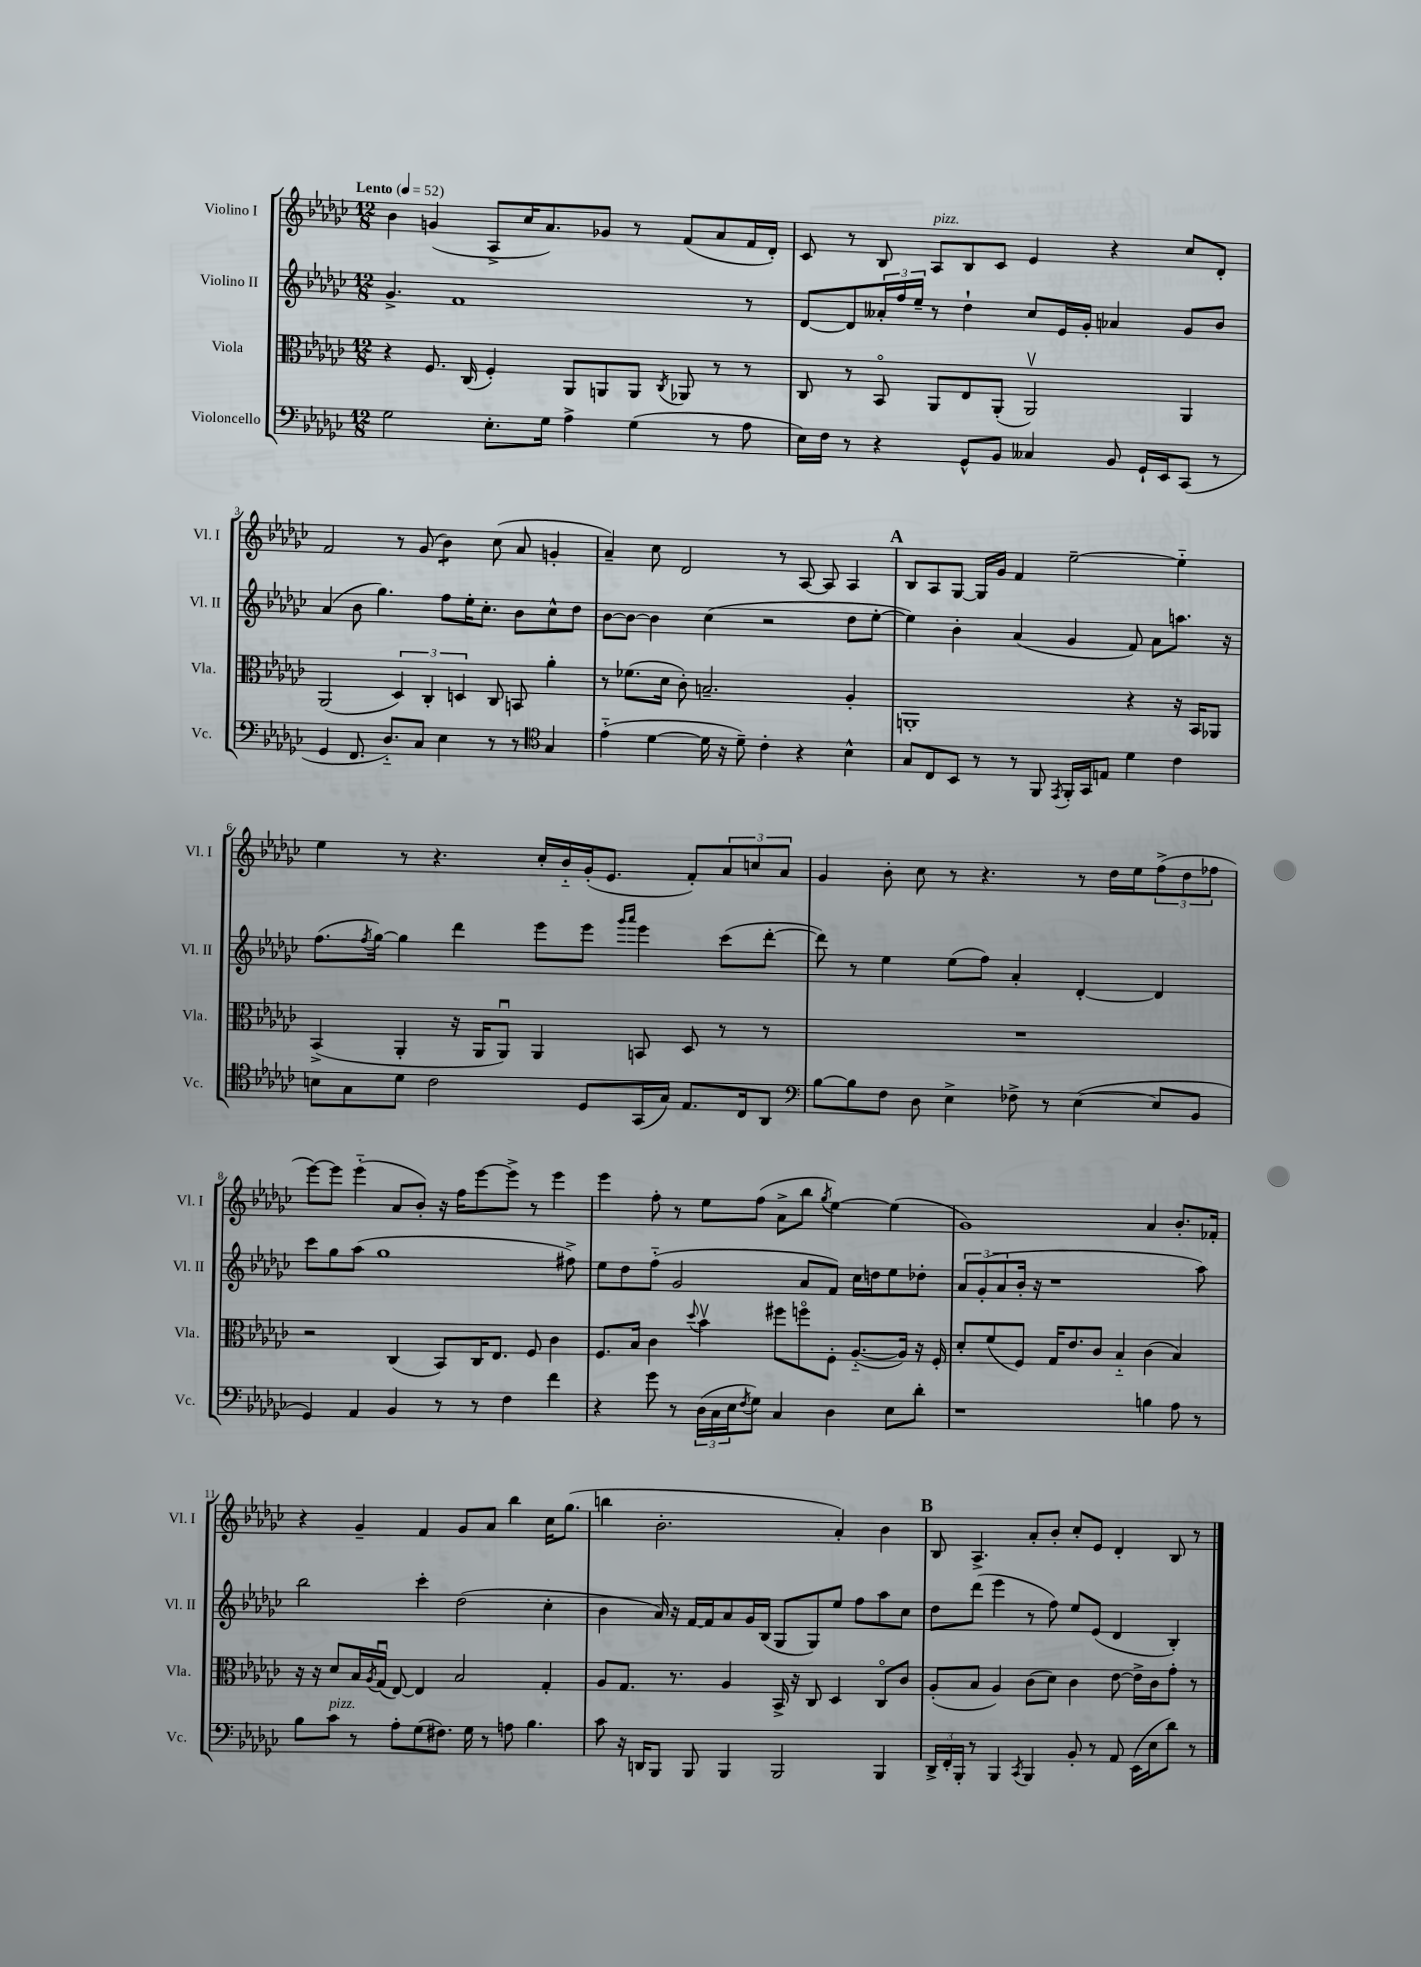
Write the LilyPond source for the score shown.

<<
\new StaffGroup <<
\new Staff = "s0" \with { instrumentName = "Violino I" shortInstrumentName = "Vl. I" } {
    \clef treble \key ges \major \numericTimeSignature \time 12/8 \tempo "Lento" 4 = 52
    bes'4 g'4( aes8-> ces''16 aes'8.) ges'8 r8 f'8( aes'8 f'16 des'16-.) |
    ces'8 r8 bes8 aes8^\markup { \italic "pizz." } bes8 ces'8 ees'4 r4 ces''8 des'8-. |
    f'2 r8 ges'8( bes'4:8) ces''8( aes'8 g'4-. |
    aes'4--) ces''8 des'2 r8 aes8~ aes8 aes4 |
    \mark \markup { \bold "A" } bes8 aes8 ges8~ ges16 ges'16 f'4 ees''2~-- ees''4-_ |
    ees''4 r8 r4. ces''16-. bes'16-_ ges'16-.( ees'8. f'8-.) \tuplet 3/2 { aes'8 c''8 aes'8 } |
    ges'4 bes'8-. ces''8 r8 r4. r8 des''16 ees''16 \tuplet 3/2 { f''8->( des''8 fes''8 } |
    ees'''8~) ees'''8 ees'''4-_( aes'8 bes'8-.) r16 f''16 ees'''8~ ees'''8-> r8 ees'''4 |
    ees'''4 f''8-. r8 ees''8 f''8( aes'8-> bes''8 \acciaccatura { ges''8 } ees''4~) ees''4( |
    ges'1) aes'4 bes'8.-. fes'16-. |
    r4 ges'4-- f'4 ges'8 aes'8 bes''4 ces''16 ges''8.( |
    b''4 bes'2.-. aes'4-.) bes'4 |
    \mark \markup { \bold "B" } bes8 aes4.-> aes'8-. bes'8-. ces''8-. ees'8 des'4-. bes8 r8 \bar "|." |
}
\new Staff = "s1" \with { instrumentName = "Violino II" shortInstrumentName = "Vl. II" } {
    \clef treble \key ges \major \numericTimeSignature \time 12/8
    ges'4.-> f'1 r8 |
    des'8~ des'8 \tuplet 3/2 { aeses'16-. f''16 ees''16-- } r8 des''4-! ces''8 ees'16 ges'16-. aes'4 ges'8 bes'8 |
    aes'4( bes'8 ges''4.) f''8 ees''16-. ces''8.-. bes'8 ces''8-^ des''8 |
    bes'8~ bes'8~ bes'4 ces''4( r2 des''8 ees''8~-. |
    \mark \markup { \bold "A" } ees''4) bes'4-. aes'4( ges'4 f'8) aes'8 a''8. r16 |
    f''8.( \acciaccatura { f''8 } ges''16~) ges''4 des'''4 ees'''8 ees'''8 \grace { ges'''16 aes'''16 } ees'''4 ces'''8( des'''8~-. |
    des'''8) r8 ees''4 ees''8( f''8) aes'4-. des'4~-. des'4 |
    ces'''8 ges''8 aes''8( ges''1 fis''8->) |
    ees''8 des''8 f''8-_( ges'2 aes'8 f'8) ces''16 d''16 ees''8 des''8-. |
    \tuplet 3/2 { aes'8 ges'8-.( aes'8 } bes'16-. r16 r1 aes''8) |
    bes''2 ces'''4-. des''2( ces''4-. |
    bes'4 aes'16) r16 f'16~ f'16 aes'8 ges'16 bes16( ges8 ges8) ees''8 f''8 aes''8 ces''8 |
    \mark \markup { \bold "B" } des''8 des'''8( ees'''4 r8 f''8) ees''8 ees'8( des'4 bes4-.) \bar "|." |
}
\new Staff = "s2" \with { instrumentName = "Viola" shortInstrumentName = "Vla." } {
    \clef alto \key ges \major \numericTimeSignature \time 12/8
    r4 f8. ces16( f4-.) aes,8 a,8 a,8 \acciaccatura { ces8 } aes,8 r8 r8 |
    ces8 r8 bes,8\flageolet aes,8 ees8 aes,8-.( aes,2\upbow) aes,4 |
    aes,2( \tuplet 3/2 { des4) ces4-. d4 } ces8 b,8 aes'4-. |
    r8 fes'8.( des'16 ces'8-.) b2.-- aes4-. |
    \mark \markup { \bold "A" } a,1-. r4 r16 bes,16 aes,8 |
    bes,4->( aes,4-. r16 aes,16 aes,8\downbow) aes,4 b,8 des8 r8 r8 |
    R1. |
    r2 ces4( bes,8) ces16 ees8. f8 ces'4 |
    f8. bes16 ces'4 \appoggiatura { des''8 } bes'4\upbow fis''8 f''8\flageolet f8-. aes8.~-_( aes16) r16 f16-. |
    des'8-. f'8( f8) ges16 ees'8. ces'8 bes4-_ ces'4( bes4) |
    r16 r16 des'8 bes16 \acciaccatura { aes8 } ges16\downbow( ees8~) ees4 bes2 ges4-. |
    aes8 ges8. r8. aes4 bes,16-> r16 ces8 des4 ces8\flageolet ces'8 |
    \mark \markup { \bold "B" } aes8-.( bes8 aes4) ces'8( des'8) ces'4 ees'8~ ees'16-> ces'16 ges'8-. r8 \bar "|." |
}
\new Staff = "s3" \with { instrumentName = "Violoncello" shortInstrumentName = "Vc." } {
    \clef bass \key ges \major \numericTimeSignature \time 12/8
    ges2 ees8.-. ges16 aes4-> ges4( r8 aes8 |
    ees16) f16 r8 r4 ges,8-^ bes,8 ceses4 bes,8 ges,16-! ees,16 ces,8( r8 |
    ges,4 f,8. des8.-_) ces8 ees4 r8 r8 \clef tenor ges4 |
    ees'4-_( des'4~ des'16 r16 des'8--) ces'4-. r4 bes4-^ |
    \mark \markup { \bold "A" } ges8 ces8 bes,8 r8 r8 f,8 \acciaccatura { ees,8 } f,16-. ges,16 e8 des'4 ces'4 |
    b8 ges8 des'8 ces'2 des8 ges,16( ges16) ees8. ces16 aes,8 |
    \clef bass bes8~ bes8 f8 des8 ees4-> fes8-> r8 ees4~( ees8 bes,8 |
    ges,4) aes,4 bes,4 r8 r8 f4 f'4 |
    r4 ges'8 r8 \tuplet 3/2 { des16( ces16 ees16 } \acciaccatura { f8 } ges8) ces4 des4 ees8 des'8-. |
    r1 b4 aes8 r8 |
    bes8 ces'8^\markup { \italic "pizz." } r8 aes8-. ges8( fis8.) ges16 r8 a8 bes4. |
    ces'8 r16 d,16 bes,,8 bes,,8 bes,,4 bes,,2 bes,,4 |
    \mark \markup { \bold "B" } \tuplet 3/2 { des,16-> f,16-. bes,,16-. } r8 bes,,4 \acciaccatura { ces,8 } bes,,4 bes,8-. r8 aes,8 ees,16( ees16 des'8) r8 \bar "|." |
}
>>
>>
